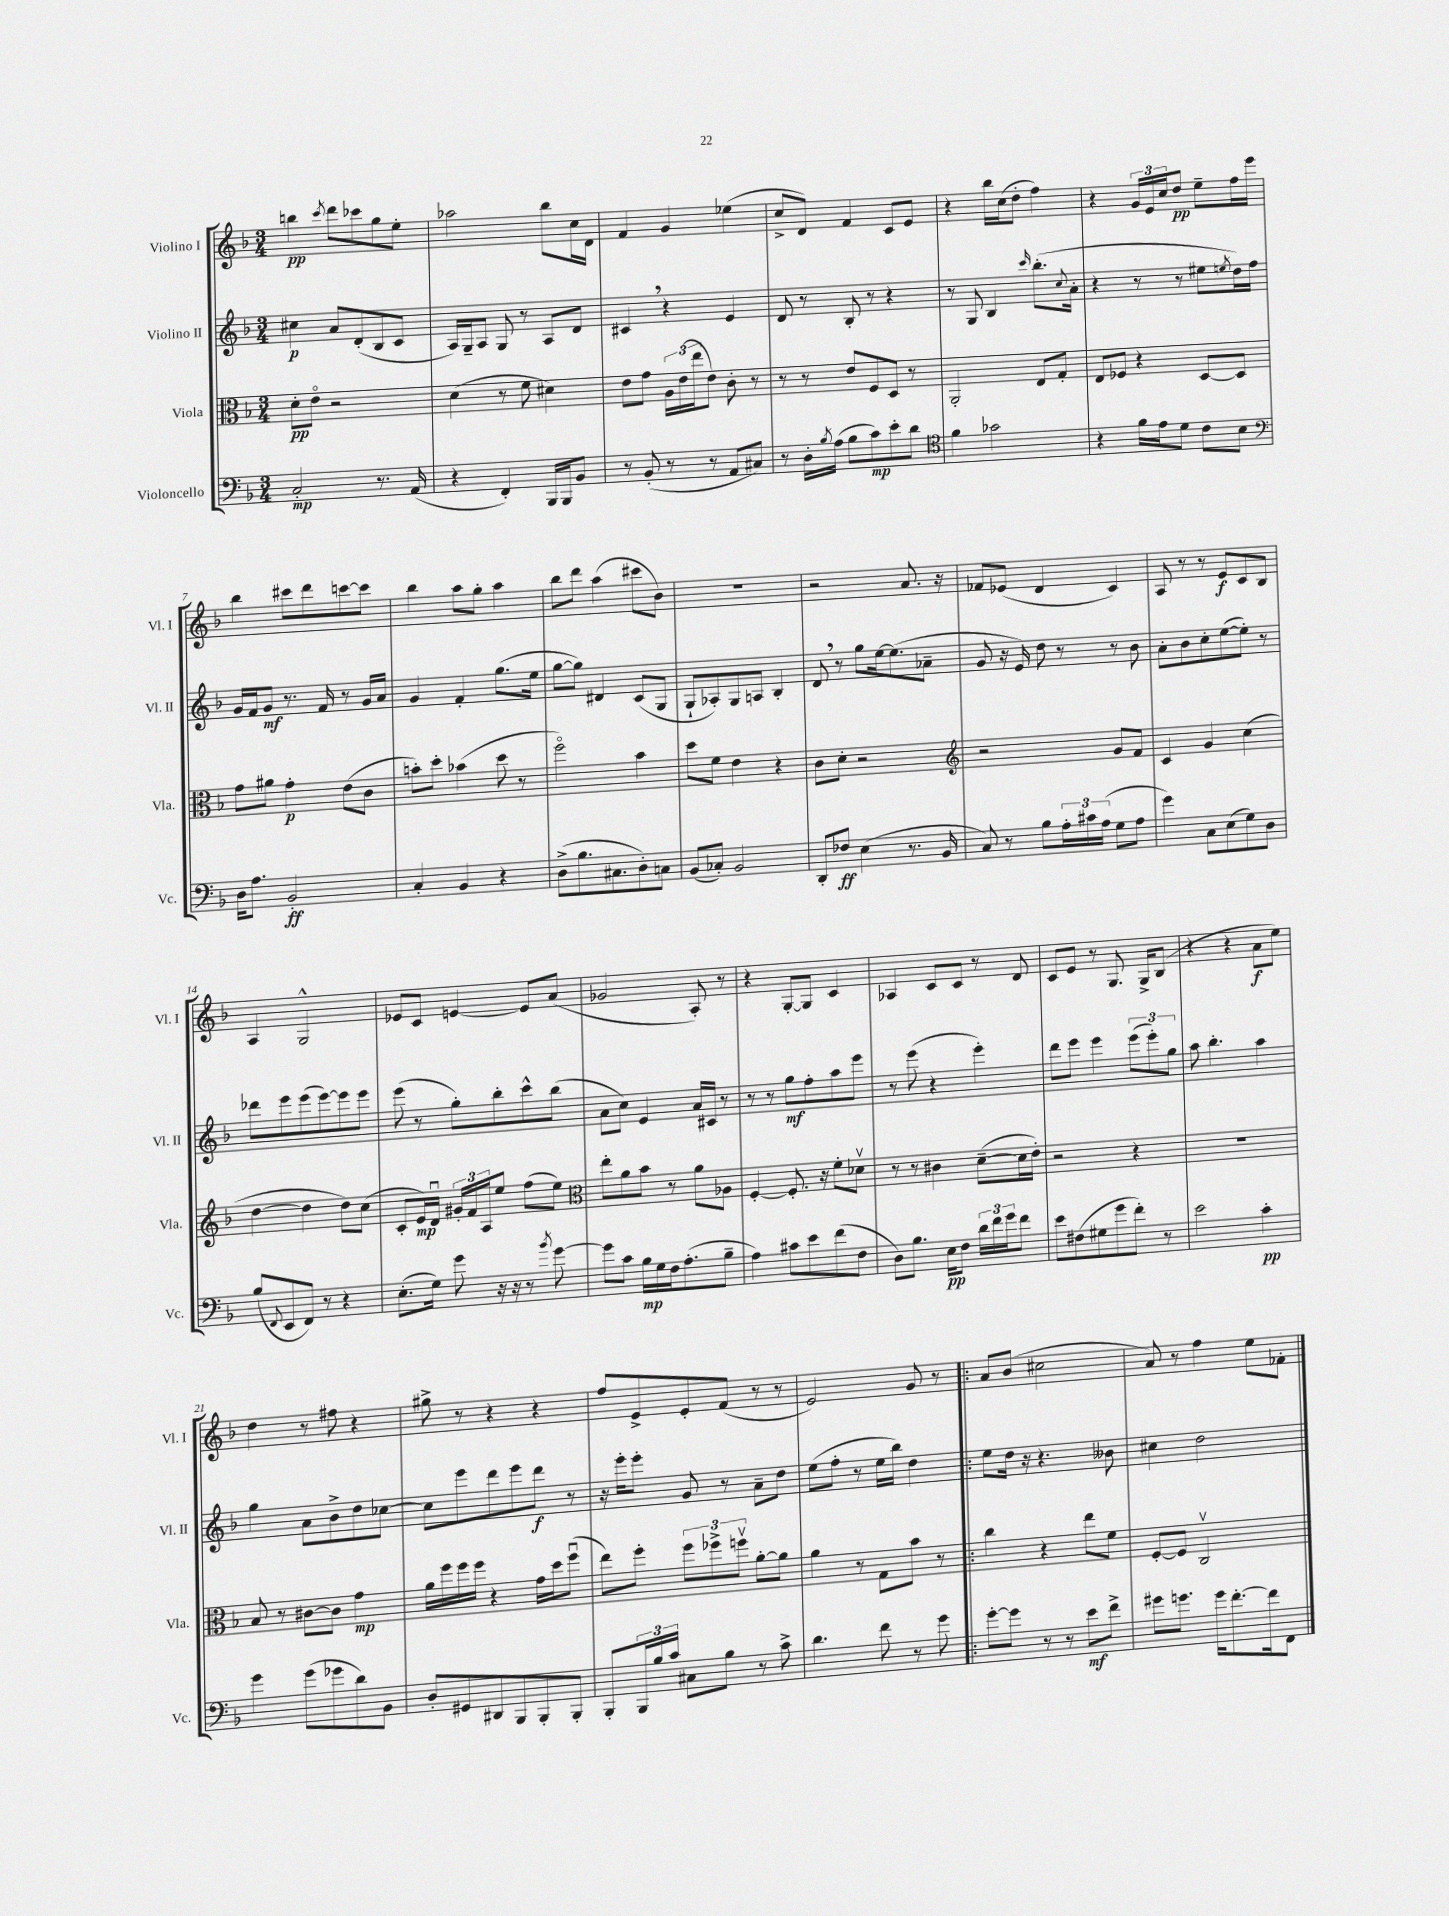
<<
\new StaffGroup <<
\new Staff = "s0" \with { instrumentName = "Violino I" shortInstrumentName = "Vl. I" } {
    \clef treble \key f \major \numericTimeSignature \time 3/4
    b''4\pp \acciaccatura { c'''8 } d'''8 ces'''8 g''8 e''8-. |
    aes''2 bes''8 c''16 d'16 |
    f'4 g'4 ees''4( |
    c''8-> d'8) f'4 c'8 e'8 |
    r4 bes''16 c''16( d''8-. f''4) |
    r4 \tuplet 3/2 { g'16 e'16 c''16 } d''8\pp e''8-- f''16 e'''16 |
    bes''4 cis'''8 d'''8 c'''8~ c'''8 |
    bes''4 a''8 g''8-. a''4 |
    bes''8 d'''8 a''4( cis'''8 bes'8) |
    R2. |
    r2 a'8. r16 |
    fes'8 ees'8( d'4 c'4) |
    a8 r8 r8 e'8\f c'8 bes8 |
    a4 g2-^ |
    ees'8 c'8 e'4~ e'8 a'8( |
    ges'2 a8-.) r8 |
    r4 g8~-. g8 c'4 |
    aes4 c'8 c'8 r8 d'8 |
    c'8 e'8 r8 g8. g16-> bes8( |
    r4 r4 a'8\f e''8) |
    d''4 r8 fis''8 r4 |
    gis''8-> r8 r4 r4 |
    f''8 e'8-> e'8-. f'8( r8 r8 |
    e'2) g'8 r8 |
    \bar ".|:" a'8 bes'8( cis''2 |
    a'8) r8 f''4 e''8 fes'8-. \bar "|." |
}
\new Staff = "s1" \with { instrumentName = "Violino II" shortInstrumentName = "Vl. II" } {
    \clef treble \key f \major \numericTimeSignature \time 3/4
    cis''4\p a'8 d'8-.( bes8 c'8 |
    a16) g16-- a8 g8 r8 a8 d'8 |
    cis'4 \breathe r4 e'4 |
    d'8 r8 bes8-. r8 r4 |
    r8 g8 bes4 \grace { c'''16 } bes''8.-.( \appoggiatura { c''8 } a'16-. |
    r4 r8 r8 eis''8 \acciaccatura { e''8 } d''16) f''16 |
    g'16 f'16 g'8\mf r8. f'16 r8 g'16 a'16 |
    g'4 f'4-. g''8.( e''16 |
    g''8~ g''8) dis'4 c'8( g8 |
    g8-! aes8-.) g8 a8 bes4-. |
    d'8 \breathe r8 g''8 e''16~ e''8.( aes'8-- |
    g'8 r16 e'16) d''8 r8 r8 bes'8 |
    a'8-. bes'8 c''8-. e''8~( e''8-.) r8 |
    des'''8 e'''8 e'''8( e'''8~) e'''8 e'''8 |
    e'''8( r8 g''8-.) bes''8-. c'''8-^ bes''8( |
    a'8 c''8) e'4 a'16 cis'16 r8 |
    r8 r8 g''8\mf f''8-. a''8 e'''8 |
    r8 e'''8( r4 e'''4-.) |
    d'''8 e'''8 e'''4 \tuplet 3/2 { e'''8( e'''8-.) g''8 } |
    a''8 bes''4.-. a''4 |
    g''4 a'8 bes'8-> d''8 ces''8~ |
    ces''8 e'''8 d'''8 e'''8 d'''8\f r8 |
    r16 e'''16-. e'''8-. g'8 r8 a'8-- d''8 |
    e''8( f''8-. r8 e''16 bes''16) d''4 |
    \bar ".|:" e''8 d''16 r16 r4. beses'8 |
    cis''4 d''2 \bar "|." |
}
\new Staff = "s2" \with { instrumentName = "Viola" shortInstrumentName = "Vla." } {
    \clef alto \key f \major \numericTimeSignature \time 3/4
    d'8-.\pp e'8\flageolet r2 |
    d'4( r8 f'8 dis'4) |
    e'8 g'8 \tuplet 3/2 { a16 e'16( e''16 } e'8) c'8-. r8 |
    r8 r8 e'8 f8 d8 r8 |
    a,2-. e8 g8-. |
    e8 fes8 r4 d8~ d8 |
    g'8 ais'8 g'4-.\p e'8( c'8 |
    b'8-.) d''8-. bes'4( d''8 r8 |
    f''2\flageolet) bes'4 |
    d''8 f'8 e'4 r4 |
    c'8 d'8-. r2 |
    \clef treble r2 g'8 f'8 |
    c'4 g'4 c''4( |
    d''4~ d''4 d''8) c''8( |
    c'8-. e'16\mp) d'16\downbow \tuplet 3/2 { gis'16-. f'16 a16 } e''8 f''8( e''8) |
    \clef alto e''8-. a'8 bes'8 r8 a'8 aes8 |
    f4~-. f8.-. r16 f'8-. des'8\upbow |
    r8 r8 cis'4 d'8~--( d'16 e'16-.) |
    r2 r4 |
    R2. |
    bes8 r8 cis'8~ cis'8 g'4\mp |
    a'16 f''16 f''16 f''16 r4 g'16 d''16 f''8\downbow( |
    e''8) f''8-. \tuplet 3/2 { f''8 fes''8-> f''8\upbow } a'8~-. a'8 |
    a'4 r8 g8 bes'8 r8 |
    \bar ".|:" c''4 r4 e''8 f'8 |
    f8~-. f8 c2\upbow \bar "|." |
}
\new Staff = "s3" \with { instrumentName = "Violoncello" shortInstrumentName = "Vc." } {
    \clef bass \key f \major \numericTimeSignature \time 3/4
    c2-.\mp r8. a,16( |
    r4 f,4-.) bes,,16 bes,,16 bes,8 |
    r8 bes,8-.( r8 r8 a,8 cis8) |
    r8 d16-. \acciaccatura { bes8 } a16( bes8 c'8\mp) e'8-. d'8 |
    \clef tenor f'4 ges'2 |
    r4 f'16 e'16 d'8 c'8 bes8 |
    \clef bass d16 a8. bes,2-.\ff |
    c4-. bes,4 r4 |
    d8->( bes8. cis8. d8-.) c8 |
    bes,8( ces8-.) bes,2 |
    d,8-. fes8\ff e4( r8. bes,16 |
    c8) r8 bes8 \tuplet 3/2 { a16-. cis'16 a16( } g8 a8 |
    g'4) c8 e8( g8) d8 |
    bes8( \appoggiatura { f,8 } e,8 f,8) r8 r4 |
    e8.-.( g16) g'8 r16 r16 r8 \acciaccatura { bes'8 } g'8~ |
    g'8 c'8 bes16\mp g16 f16 a8.-.( bes8-- |
    a4) cis'8 e'8 f'8( f8 |
    d8) bes8. e16\pp f8 \tuplet 3/2 { d'16 f'16 g'16 } f'8 |
    e'8 fis8( gis8 g'8 f'8-.) r8 |
    e'2 c'4-.\pp |
    g'4 g'8( ges'8 d'8) bes,8 |
    d8-. gis,8 dis,8 bes,,8 bes,,8-. bes,,8-. |
    bes,,8-. \tuplet 3/2 { bes,,16 bes16 c'16 } cis8 bes8 r8 c'8-> |
    d'4. f'8 r8 g'8 |
    \bar ".|:" g'8~-. g'8 r8 r8 e'8\mf f'8-> |
    gis'8 g'8. g'16 f'8.~-. f'16 f,8 \bar "|." |
}
>>
>>
